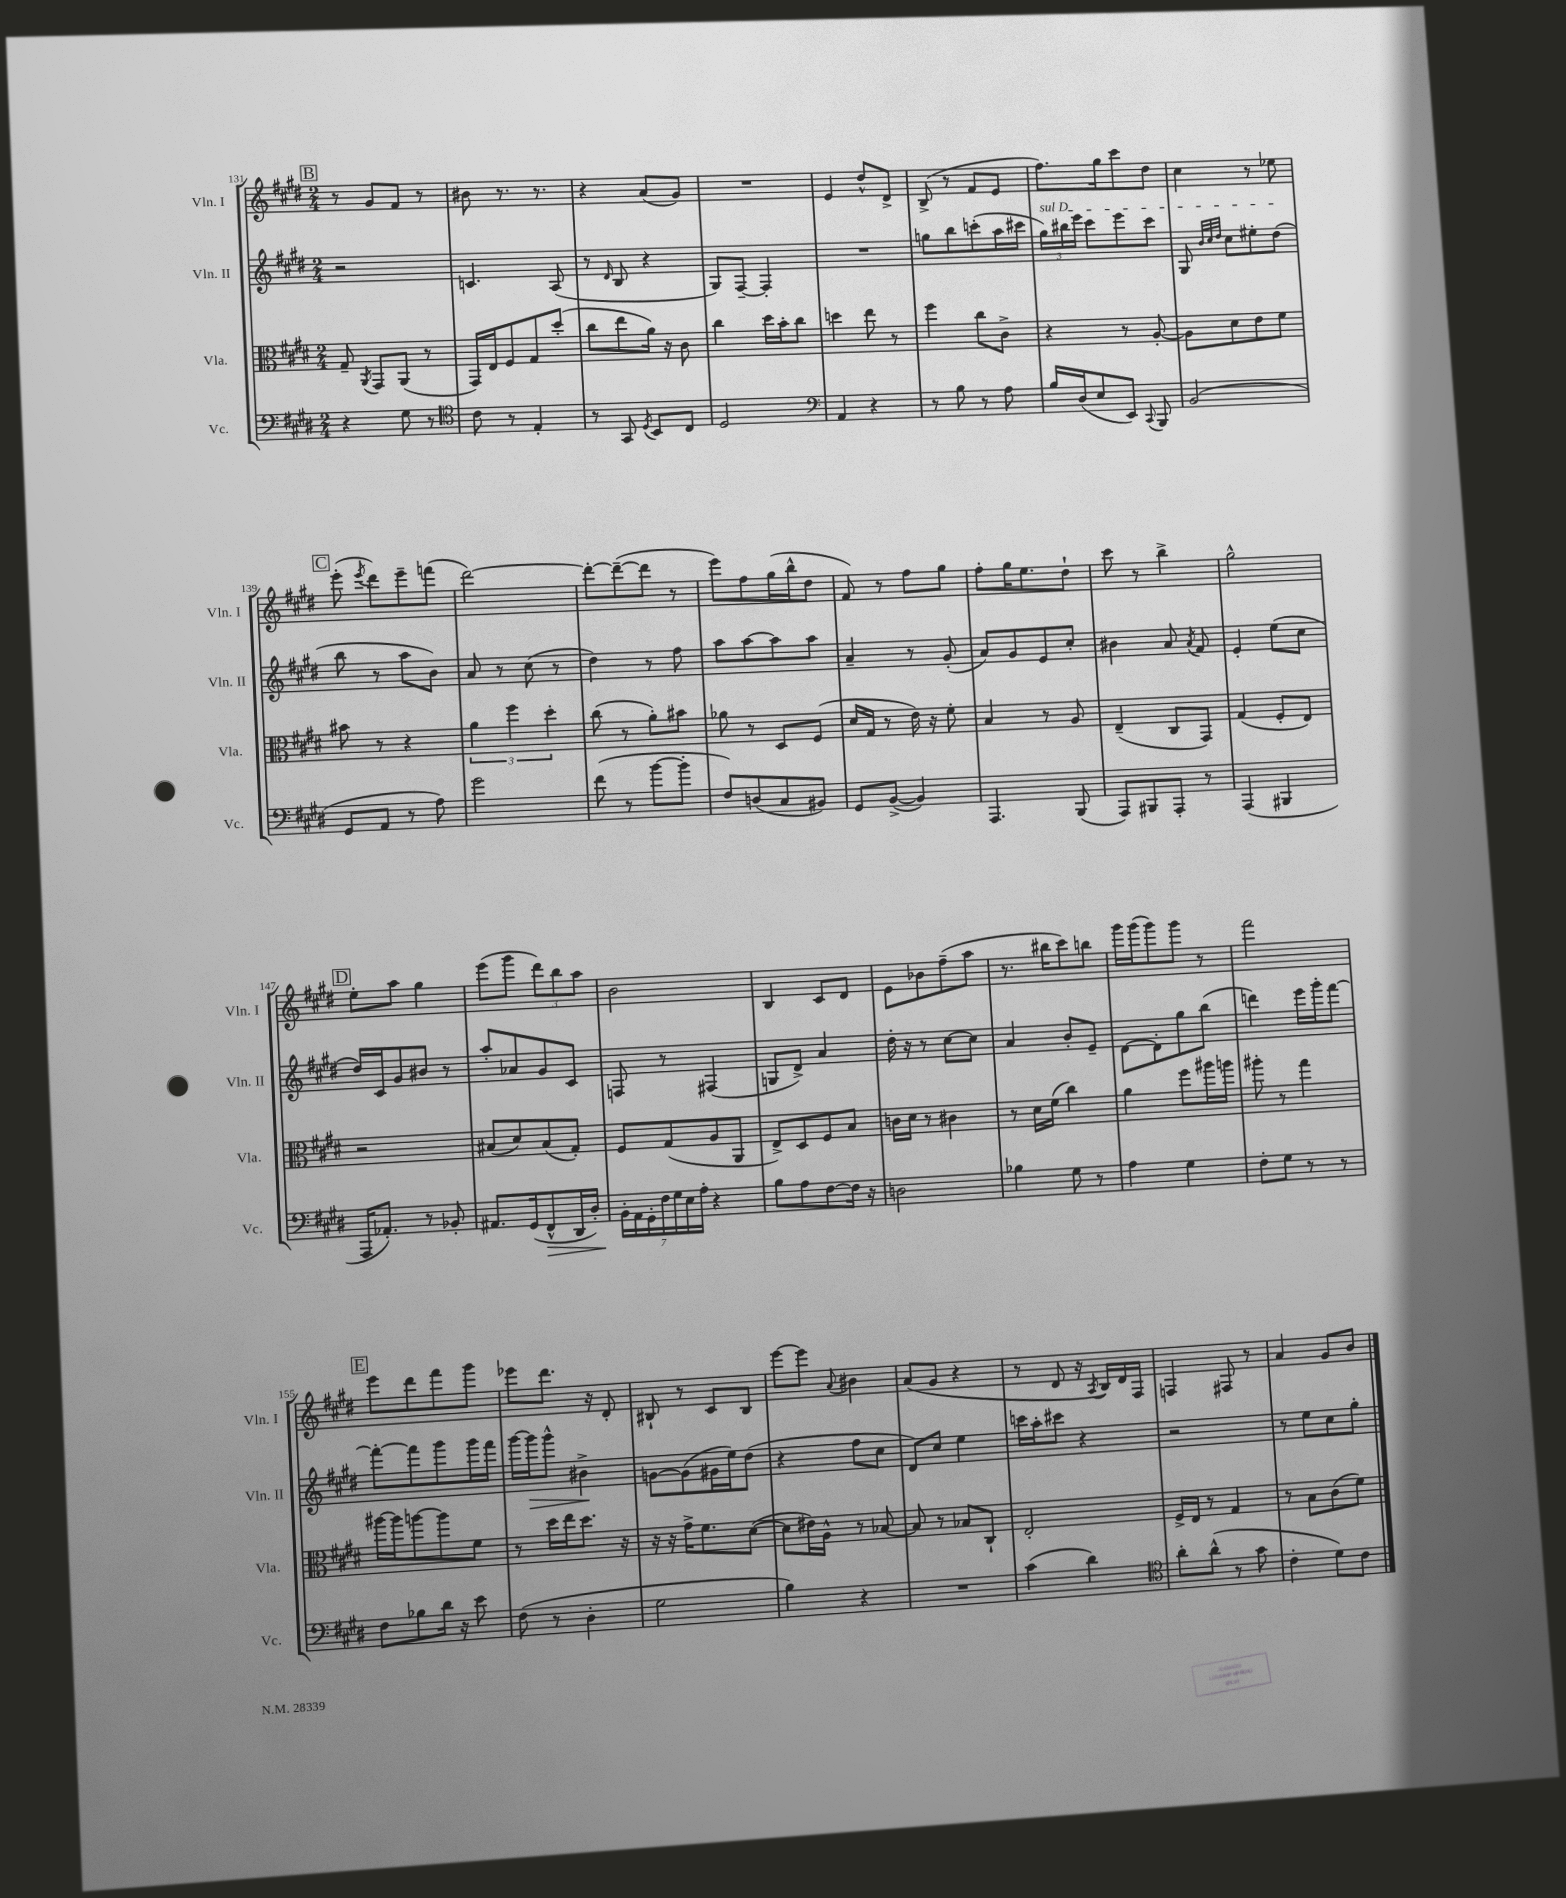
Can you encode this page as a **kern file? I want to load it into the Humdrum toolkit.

**kern	**kern	**kern	**kern
*staff4	*staff3	*staff2	*staff1
*clefF4	*clefC3	*clefG2	*clefG2
*k[f#c#g#d#]	*k[f#c#g#d#]	*k[f#c#g#d#]	*k[f#c#g#d#]
*M2/4	*M2/4	*M2/4	*M2/4
4r	8G#~	2r	8r
.	8qAA	.	.
.	8GG#	.	8g#
8G#	(8AA	.	8f#
8r	8r	.	8r
=	=	=	=
*clefC4	*	*	*
8c#	16GG#)	4.c	8b#
.	16E	.	.
8r	8F#	.	8.r
4E'	8G#	.	.
.	.	.	8.r
.	(8dd#'	(8A	.
=	=	=	=
8r	8cc#	8r	4r
.	.	16qqd#	.
8GG#	8ee	8B	.
8qD#	.	.	.
8BB	16a)	4r	(8a
.	16r	.	.
8C#	8c#	.	8g#)
=	=	=	=
2D#	4cc#	8G#)	2r
.	.	[8F#~	.
.	16dd#	4F#']	.
.	16b'	.	.
.	8cc#	.	.
=	=	=	=
*clefF4	*	*	*
4AA	4dd	2r	4e
4r	8ee	.	8dd#^^
.	8r	.	8d#^
=	=	=	=
8r	4ff#	8gg	(8B^
8B	.	8bb	8r
8r	8cc#	(8ccc'	8f#
8A	8c#^	16aa	8e
.	.	16ccc#	.
=	=	=	=
16B	4r	24gg#)	8.ff#)
.	.	24bb#	.
(16D#	.	.	.
.	.	24eee	.
8E	.	8ccc#	.
.	.	.	16gg#
8EE)	8r	8eee	8ccc#
8qqCC#	.	.	.
8BBB	[8A'	8ccc#	8dd#
=	=	=	=
(2BB	8A]	8G#	4cc#
.	.	32qqb	.
.	.	32qqcc#	.
.	.	32qqdd#	.
.	8d#	8cc#	.
.	8e	8ee#'	8r
.	8f#	(8dd#	8ee-
=	=	=	=
8GG#	8b#	8bb	(8eee'
.	.	.	8qeee
8AA	8r	8r	8ddd#)
8r	4r	8aa	8eee~
8A)	.	8b)	(8fff
=	=	=	=
2g#	6a	8a	[2ddd#)
.	.	8r	.
.	6ff#	.	.
.	.	(8cc#	.
.	6dd#'	.	.
.	.	8r	.
=	=	=	=
(8f#	(8cc#	4dd#)	8ddd#'_
8r	8r	.	(8ddd#~_
[8b	8a')	8r	8ddd#]
8b']	8b#	8ff#	8r
=	=	=	=
8F#)	8a-	8aa	8eee)
(8D	8r	[8aa	8ff#
8C#	8D#	8aa]	(16gg#
.	.	.	16bb^^
8BB#)	(8F#	8aa	8dd#
=	=	=	=
8GG#	16d#	4a~	8f#)
.	16G#	.	.
([8BB^	8r	.	8r
4BB])	16e)	8r	8ff#
.	16r	.	.
.	8f#'	(8g#'	8gg#
=	=	=	=
4.AAA	4B	8a)	8ff#'
.	.	8g#	16gg#
.	.	.	8.ee
.	8r	8e	.
(8BBB	8A	8cc#'	8dd#`
=	=	=	=
8AAA)	(4E~	4b#	8ccc#
8BBB#	.	.	8r
8AAA'	8C#	8a	4bb^
.	.	8qa	.
8r	8GG#)	8f#	.
=	=	=	=
(4AAA	(4G#	4e'	2gg#^^
4BBB#	8F#'	(8ee	.
.	8E)	8cc#	.
=	=	=	=
16AAA	2r	16dd#)	8ee'
8.AA-')	.	16c#	.
.	.	8g#	8aa
8r	.	8b#	4gg#
8BB-'	.	8r	.
=	=	=	=
8.AA#	(8B#	8aa'	(8eee
.	8d#)	8a-	8ggg#
(16GG#	.	.	.
8FF#^^	(8B#	8g#	12ddd#)
.	.	.	12bb
16DD#	8G#')	8c#	.
.	.	.	12aa
16D#')	.	.	.
=	=	=	=
28BB'	8F#	8F	2b
28AA	.	.	.
28GG#'	.	.	.
28F#	.	.	.
.	(8G#	8r	.
28G#	.	.	.
28E	.	.	.
28A'	.	.	.
4r	8A	(4F#	.
.	8AA	.	.
=	=	=	=
8B	8E^)	8G	4B
8A	8D#	8d#^)	.
[8F#	8F#	4a	8c#
16F#]	8B	.	8d#
16r	.	.	.
=	=	=	=
2D	16c	16dd#'	8e
.	16d#	16r	.
.	8r	8r	8b-
.	4c#	[8cc#	(8ff#~
.	.	8cc#]	8aa
=	=	=	=
4B-	8r	4a	8.r
.	16d#	.	.
.	(16f#	.	16bb#
8G#	4cc#)	8b'	8ccc#)
8r	.	8e~	8bb
=	=	=	=
4A	4a	[8d#	16ggg#
.	.	.	(16ggg#
.	.	8d#']	8ggg#)
4G#	8ff#	8gg#	8ggg#
.	16aa#	(8bb	8r
.	16aa	.	.
=	=	=	=
8F#'	8aa#'	4ddd)	2fff#
8G#	8r	.	.
8r	4gg#	16eee	.
.	.	16ggg#'	.
8r	.	[8fff#	.
=	=	=	=
8F#	[16aa#	8fff#'_	8eee
.	16aa#]	.	.
8B-	[8aa	8fff#]	8ddd#
16d#	8aa]	8ggg#	8fff#
16r	.	.	.
8e	8f#	16ggg#	8ggg#
.	.	16fff#	.
=	=	=	=
(8F#	8r	[16ggg#	8eee-
.	.	16ggg#]	.
8r	16dd#	8ggg#^^	8.ddd#
.	16ee	.	.
4D#'	8.dd#	4b#^	.
.	.	.	16r
.	.	.	8d#'
.	16r	.	.
=	=	=	=
2G#	16r	[8g	8B#`
.	16r	.	.
.	16g#^	(8g]	8r
.	8.f#	.	.
.	.	16g#	8c#
.	.	16ee)	.
.	([8d#	(8dd#	8B#
=	=	=	=
4B)	8d#]	4r	[8eee
.	16e#)	.	8eee]
.	16A^^	.	.
.	.	.	8qqa
4r	8r	8ff#	4b#
.	[8B-	8cc#	.
=	=	=	=
2r	8B-]	8d#)	(8a
.	8r	8cc#	8g#
.	8B-	4ee	4r
.	8C#`	.	.
=	=	=	=
(4c#	2E'	16ccc	8r
.	.	16aa'	.
.	.	8ccc#	8d#
4d#)	.	4r	16r
.	.	.	8qA
.	.	.	16B)
.	.	.	16d#
.	.	.	16F#
=	=	=	=
*clefC4	*	*	*
8a'	16F#^	2r	4F
.	16E	.	.
(8a^^	8r	.	.
8r	4G#	.	8F#
8g#	.	.	8r
=	=	=	=
4c#'	8r	8r	4a
.	8B	8ee	.
8d#)	(8c#	8cc#	8g#
8c#	8f#)	8gg#'	8b
==	==	==	==
*-	*-	*-	*-
